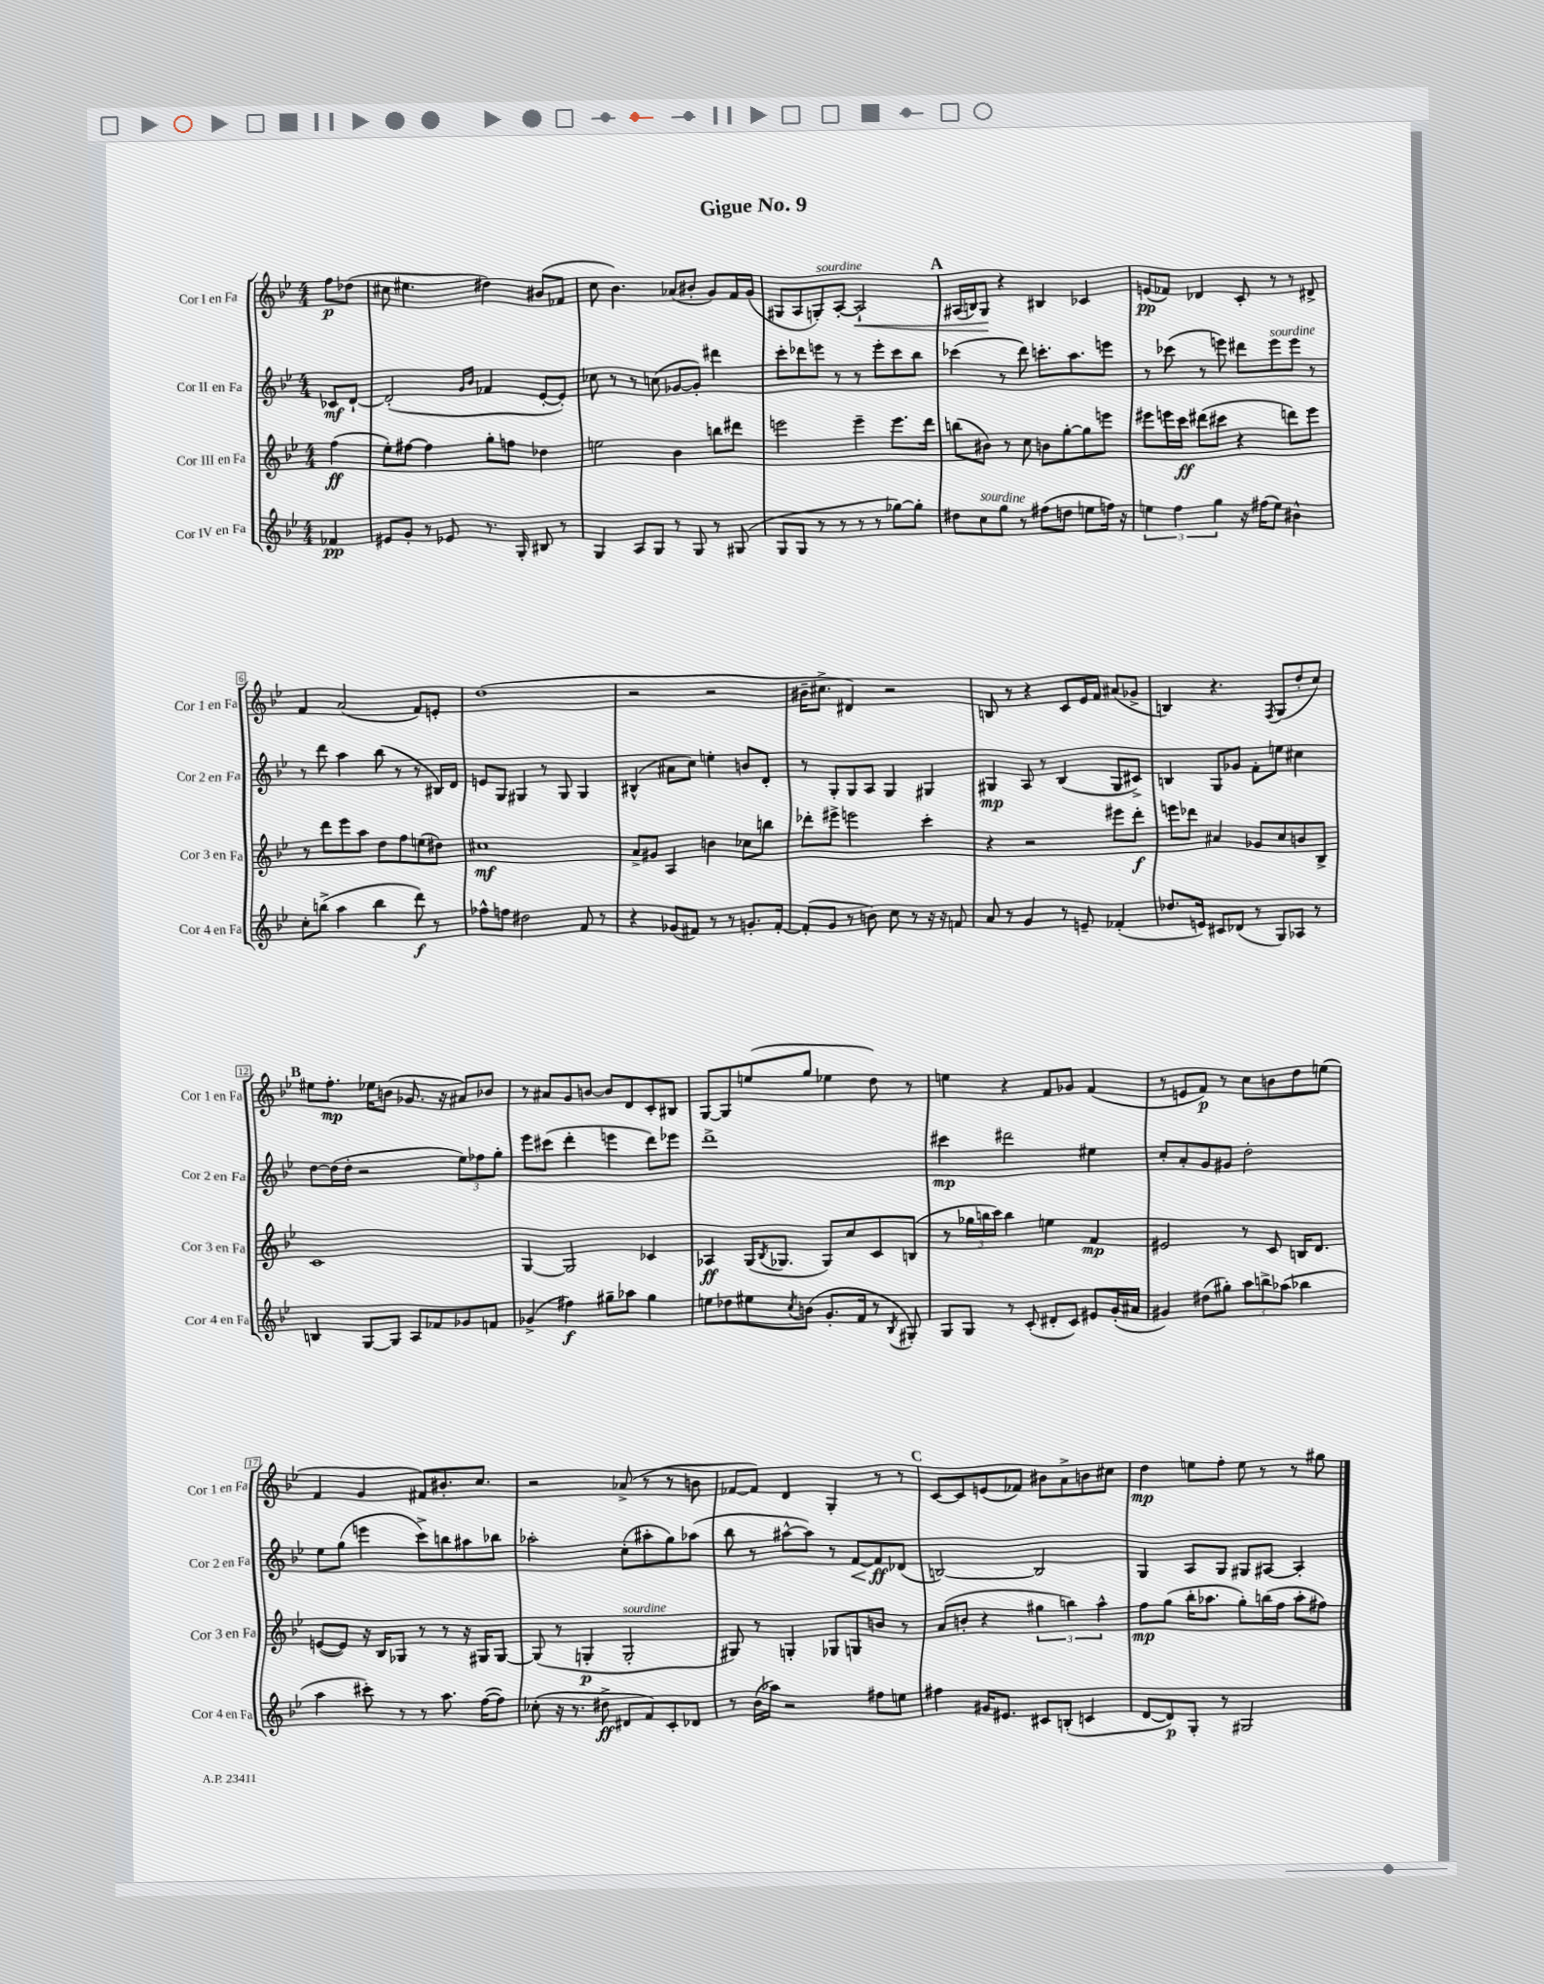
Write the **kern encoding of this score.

**kern	**dynam	**kern	**dynam	**kern	**dynam	**kern	**dynam
*part4	*part4	*part3	*part3	*part2	*part2	*part1	*part1
*staff4	*staff4	*staff3	*staff3	*staff2	*staff2	*staff1	*staff1
*I"Cor IV en Fa	*	*I"Cor III en Fa	*	*I"Cor II en Fa	*	*I"Cor I en Fa	*
*I'Cor 4 en Fa	*	*I'Cor 3 en Fa	*	*I'Cor 2 en Fa	*	*I'Cor 1 en Fa	*
*clefG2	*	*clefG2	*	*clefG2	*	*clefG2	*
*k[b-e-]	*	*k[b-e-]	*	*k[b-e-]	*	*k[b-e-]	*
*M4/4	*	*M4/4	*	*M4/4	*	*M4/4	*
=	=	=	=	=	=	=	=
4f-X/	pp	(4ff\	ff	8c-X/L	mf	8ff\L	p
.	.	.	.	[8d`/J	.	(8dd-X\J	.
=1	=1	=1	=1	=1	=1	=1	=1
8e#X/L	.	8ee-'\L)	.	(2d'/]	.	8cc#X\	.
8g'/J	.	[8ff#X\J	.	.	.	4.ee#X\	.
8r	.	4ff#\]	.	.	.	.	.
8e-X/	.	.	.	.	.	.	.
.	.	.	.	16qqg/LL	.	.	.
.	.	.	.	16qqb-/JJ	.	.	.
8.r	.	8gg'\L	.	4f-X/	.	4dd#X\)	.
.	.	8ffn\J	.	.	.	.	.
16G'/	.	.	.	.	.	.	.
8B#X/	.	4dd-X\	.	[8e-'/L	.	(8b#X/L	.
8r	.	.	.	8e-'/J])	.	8f-X/J	.
=2	=2	=2	=2	=2	=2	=2	=2
4G/	.	2een\	.	8cc-X\	.	8cc\	.
.	.	.	.	8r	.	4.b-\)	.
8A/L	.	.	.	8r	.	.	.
8G/J	.	.	.	(8ccn\	.	.	.
8r	.	4b-\	.	[8g-X/L	.	(8a-X/L	.
8G/	.	.	.	8g-'/J])	.	8b#X'/J	.
8r	.	8bbn\L	.	4ddd#X\	.	8g/L)	.
(8G#X/	.	8ddd#X\J	.	.	.	16f/L	.
.	.	.	.	.	.	(16g/JJ	.
=3	=3	=3	=3	=3	=3	=3	=3
8G/L	.	2eeen\	.	8ccc'\L	.	8G#X/L	.
8G/J	.	.	.	8ddd-X\	.	8A/	.
!	!	!	!	!	!	!LO:TX:a:i:t=sourdine	!
8r	.	.	.	8eeen\J	.	8Gn'/)	.
8r	.	.	.	8r	.	[8A'/J	.
!	!	!	!	!	!	!	!LO:HP:b
8r	.	4eee~\	.	8r	.	2A`/]	<
8r	.	.	.	8eee'\L	.	.	.
[8gg-X\L)	.	8.eee\L	.	8ccc\	.	.	.
8gg-'\J]	.	.	.	8bb-\J	.	.	.
.	.	16ddd\Jk	.	.	.	.	.
!!LO:REH:place=s1:t=A
=4	=4	=4	=4	=4	=4	=4	=4
8dd#X\L	.	(8bbn\L	.	(4ccc-X\	.	(16A#X/LL	.
.	.	.	.	.	.	16Bn/J)	.
!LO:TX:a:i:t=sourdine	!	!	!	!	!	!	!
8cc\	.	8b#X\J)	.	.	.	8G/J	.
8gg\J	.	8r	.	8r	.	4r	[
8r	.	8cc\	.	8ddd\)	.	.	.
(8ff#X\L	.	8bn\L	.	8.cccn'\L	.	4B#X/	.
8ddn\J	.	[8gg'\	.	.	.	.	.
.	.	.	.	8.aa\	.	.	.
8een\L	.	8gg\]	.	.	.	4c-X/	.
16ffn\Jk)	.	8eeen\J	.	8eeen\J	.	.	.
16r	.	.	.	.	.	.	.
=5	=5	=5	=5	=5	=5	=5	=5
6een\	.	8eee#X\L	.	8r	.	(8en/L	pp
.	.	16eeen\L	.	(8ccc-X\	.	8f-X/J)	.
6ff\	.	.	.	.	.	.	.
.	.	16ccc\JJ	ff	.	.	.	.
.	.	(8ddd#X\L	.	8r	.	4d-X/	.
6gg\	.	.	.	.	.	.	.
.	.	8ccc#X\J	.	8eeen\)	.	.	.
16r	.	4r	.	8ddd#X\L	.	8c'/	.
(16ff#X\KL	.	.	.	.	.	.	.
!	!	!	!	!LO:TX:a:i:t=sourdine	!	!	!
8ee\J)	.	.	.	8eee\	.	8r	.
4b#X^^\	.	8dddn\L)	.	8eee\J	.	8r	.
.	.	8eee\J	.	8r	.	8d#X^/	.
!!LO:LB:g=z
=6	=6	=6	=6	=6	=6	=6	=6
8cc'\L	.	8r	.	8r	.	4f/	.
(8bbn^\J	.	8ddd\L	.	8ddd\	.	.	.
4aa\	.	8eee-\	.	4aa\	.	(2a/	.
.	.	8aa\J	.	.	.	.	.
4bb\	.	8dd\L	.	(8bb-\	.	.	.
.	.	8ff\	.	8r	.	.	.
8ddd\)	f	(8een\	.	8r	.	8f/L)	.
8r	.	8dd#X\J)	.	16B#X/LL)	.	8en'/J	.
.	.	.	.	16d/JJ	.	.	.
=7	=7	=7	=7	=7	=7	=7	=7
8ff-X^^\L	.	1cc#X	mf	8en/L	.	(1dd	.
8ffn\J	.	.	.	8G/J	.	.	.
2dd#X\	.	.	.	4G#X/	.	.	.
.	.	.	.	8r	.	.	.
.	.	.	.	8G#/	.	.	.
8f/	.	.	.	4G#/	.	.	.
8r	.	.	.	.	.	.	.
=8	=8	=8	=8	=8	=8	=8	=8
4r	.	8a^/L	.	(4B#X^^/	.	2r	.
.	.	8g#X/J	.	.	.	.	.
(8g-X/L	.	4A/	.	8a#X\L	.	.	.
8f#X/J)	.	.	.	8cc\J)	.	.	.
8r	.	4bn\	.	4een'\	.	2r	.
8r	.	.	.	.	.	.	.
8.gn'/L	.	8cc-X\L	.	8bn/L	.	.	.
.	.	8bbn\J	.	8d'/J	.	.	.
[16f#'/Jk	.	.	.	.	.	.	.
=9	=9	=9	=9	=9	=9	=9	=9
(8f#'/L]	.	8ddd-X'\L	.	8r	.	16b#X~\KL	.
.	.	.	.	.	.	8.cc#X^\J	.
8g/J	.	8eee#X^\J	.	8G'/L	.	.	.
8r	.	2eeen\	.	8G/	.	4d#X/)	.
8bn\)	.	.	.	8A/J	.	.	.
8cc\	.	.	.	4G/	.	2r	.
8r	.	.	.	.	.	.	.
16r	.	4ccc'\	.	4G#X/	.	.	.
16r	.	.	.	.	.	.	.
8fn/	.	.	.	.	.	.	.
=10	=10	=10	=10	=10	=10	=10	=10
8a/	.	4r	.	4G#X/	mp	8Bn/	.
8r	.	.	.	.	.	8r	.
4g/	.	2r	.	8A/	.	4r	.
.	.	.	.	8r	.	.	.
8r	.	.	.	(4B-/	.	8c/L	.
8en~/	.	.	.	.	.	16e-/L	.
.	.	.	.	.	.	16f/JJ	.
(4f-X'/	.	8eee#X\L	.	8G#/L	.	(8a#X/L	.
.	.	8ddd'\J	f	8c#X^/J)	.	8g-X^/J	.
=11	=11	=11	=11	=11	=11	=11	=11
8.dd-X/L	.	8eeen\L	.	4Bn/	.	4Bn/)	.
.	.	8ddd-X\J	.	.	.	.	.
16en/Jk)	.	.	.	.	.	.	.
8c#X/L	.	4a#X/	.	8G/L	.	4.r	.
(8d-X/J	.	.	.	8g-X/J	.	.	.
8r	.	8g-X/L	.	8f'\L	.	.	.
.	.	.	.	.	.	8qF/	.
8G/L)	.	8cc/	.	8een\J	.	(8G/L	.
8A-X/J	.	8bn/	.	4cc#X\	.	8dd'/	.
8r	.	8B-^/J	.	.	.	8cc/J)	.
!!LO:LB:g=z
!!LO:REH:place=s1:t=B
=12	=12	=12	=12	=12	=12	=12	=12
4Bn/	.	1c	.	[8dd\L	.	8ee#X\L	.
.	.	.	.	(16dd\L]	.	8.ff'\J	mp
.	.	.	.	16dd'\JJ	.	.	.
[8G/L	.	.	.	2r	.	.	.
.	.	.	.	.	.	16ee-X\KL	.
8G/J]	.	.	.	.	.	(8bn\J	.
8A/L	.	.	.	.	.	8.g-X/	.
8f-X/	.	.	.	.	.	.	.
.	.	.	.	.	.	16r	.
8g-X/	.	.	.	12ee-\L)	.	8a#X/L)	.
.	.	.	.	12ff-X\	.	.	.
8fn/J	.	.	.	.	.	8b-X/J	.
.	.	.	.	12gg'\J	.	.	.
=13	=13	=13	=13	=13	=13	=13	=13
(4g-X^/	.	[4G/	.	8eee-\L	.	8r	.
.	.	.	.	(8ccc#X\J	.	8a#X/L	.
4ff#X\)	f	2G/]	.	4ddd'\	.	8g/	.
.	.	.	.	.	.	[8bn/J	.
8gg#X~\L	.	.	.	4eeen\	.	8b/L]	.
8aa-X\J	.	.	.	.	.	8d/	.
4gg#\	.	4c-X/	.	8ddd\L)	.	8c'/	.
.	.	.	.	8eee-X\J	.	8B#X/J	.
=14	=14	=14	=14	=14	=14	=14	=14
8een\L	.	4A-X/	ff	1ddd^	.	[8G/L	.
8dd-X\	.	.	.	.	.	8G/]	.
8ee#X\	.	(16G/KL	.	.	.	(8een/	.
.	.	8qB-/	.	.	.	.	.
.	.	8.G-X/J	.	.	.	.	.
8qcc/	.	.	.	.	.	.	.
(8bn\J	.	.	.	.	.	8gg/J	.
8.g'/L	.	8G-/L)	.	.	.	4ee-X\	.
.	.	8cc/	.	.	.	.	.
16f/Jk	.	.	.	.	.	.	.
8r	.	8c/	.	.	.	8dd\)	.
8qB-/	.	.	.	.	.	.	.
8G#X'/)	.	(8Bn/J	.	.	.	8r	.
=15	=15	=15	=15	=15	=15	=15	=15
8G/L	.	8r	.	4ccc#X\	mp	4een\	.
8G/J	.	24gg-X\LL	.	.	.	.	.
.	.	24bbn\	.	.	.	.	.
.	.	24ccc\JJ)	.	.	.	.	.
8r	.	4bb\	.	2ddd#X\	.	4r	.
(8c'/	.	.	.	.	.	.	.
8d#X'/L	.	4een\	.	.	.	8f/L	.
8c/J)	.	.	.	.	.	8g-X/J	.
8e#X/L	.	4f/	mp	4ee#X\	.	(4f/	.
(16g'/L	.	.	.	.	.	.	.
16a#X/JJ	.	.	.	.	.	.	.
=16	=16	=16	=16	=16	=16	=16	=16
4g#X/)	.	2e#X/	.	8cc'/L	.	8r	.
.	.	.	.	8a'/	.	8en/L	.
(8dd#X\L	.	.	.	8g/	.	8f/J)	p
8gg#X'\J)	.	.	.	8g#X/J	.	8r	.
12aa\L	.	8r	.	2dd'\	.	8cc\L	.
12bbn^\	.	.	.	.	.	.	.
.	.	8c/	.	.	.	8bn\	.
(12aa-X\J	.	.	.	.	.	.	.
4bb-X\	.	16Bn/KL	.	.	.	8dd\	.
.	.	8.d/J	.	.	.	.	.
.	.	.	.	.	.	(8een\J	.
!!LO:LB:g=z
=17	=17	=17	=17	=17	=17	=17	=17
4aa\	.	([8en/L	.	8ee-\L	.	4f/	.
.	.	8e/J])	.	(8gg\J	.	.	.
8ccc#X'\)	.	16r	.	4eeen\	.	4g/	.
.	.	16B-/KL	.	.	.	.	.
8r	.	8G-X/J	.	.	.	.	.
8r	.	8r	.	8ccc^\L)	.	8f#X/L)	.
8.aa\	.	8r	.	8bbn\	.	8.b#X'/	.
.	.	16r	.	8aa#X\	.	.	.
([16ff\KL	.	16G#X/KL	.	.	.	8.cc/J	.
8ff\J])	.	[8G#/J	.	8bb-X\J	.	.	.
=18	=18	=18	=18	=18	=18	=18	=18
(8cc-X'\	.	(8G#/]	.	2aa-X'\	.	2r	.
16r	.	8r	.	.	.	.	.
8.r	.	.	.	.	.	.	.
.	.	4Gn'/	p	.	.	.	.
8dd#X^\	ff	.	.	.	.	.	.
!	!	!LO:TX:a:i:t=sourdine	!	!	!	!	!
8d#X/L	.	2G'/	.	(8cc'\L	.	(8a-X^/	.
8f/)	.	.	.	8aa#X'\	.	8r	.
8c'/	.	.	.	8gg\)	.	8r	.
8d-X/J	.	.	.	(8aa-X\J	.	8bn\	.
=19	=19	=19	=19	=19	=19	=19	=19
8r	.	8G#X/)	.	8bb-\	.	[8f-X/L	.
(16b-\LL	.	8r	.	8r	.	8f-/J])	.
16aa-X\JJ)	.	.	.	.	.	.	.
2r	.	4Gn'/	.	[8aa#X^^\L	.	4d/	.
.	.	.	.	8aa#\J])	.	.	.
.	.	8G-X/L	.	8r	.	4G'/	.
!	!	!	!	!	!LO:HP:b	!	!
.	.	8Gn/	.	[8f/L	<	.	.
8ff#X\L	.	8bn/J	.	8f/]	ff	8r	.
8een\J	.	8r	.	(8d-X/J	[	8r	.
!!LO:REH:place=s1:t=C
=20	=20	=20	=20	=20	=20	=20	=20
4ff#X\	.	(8a/L	.	[2Bn/)	.	[8c/L	.
.	.	8bn'/J	.	.	.	8c/]	.
16g#X/KL	.	4r	.	.	.	(8en/	.
8.e#X/J	.	.	.	.	.	.	.
.	.	.	.	.	.	8f-X/J)	.
8c#X/L	.	6gg#X\	.	2B/]	.	8b#X\L	.
(8Bn'/J	.	.	.	.	.	8a^\	.
.	.	6bbn\)	.	.	.	.	.
4cn/	.	.	.	.	.	8bn\	.
.	.	6aa^^\	.	.	.	.	.
.	.	.	.	.	.	8cc#X\J	.
=21	=21	=21	=21	=21	=21	=21	=21
[8d/L	.	8ff\L	mp	4G/	.	4dd\	mp
8d/])	p	(8gg\J	.	.	.	.	.
8G'/J	.	16bb-'\KL	.	8A/L	.	8een\L	.
.	.	8.aa-X\J	.	.	.	.	.
8r	.	.	.	8G/J	.	8ff'\J	.
2G#X/	.	8gg'\L)	.	8G#X/L	.	8ee\	.
.	.	(16bbn\L	.	[8A#X/J	.	8r	.
.	.	16ff\JJ	.	.	.	.	.
.	.	8aa-'\L	.	4A#'/]	.	8r	.
.	.	8ff#X\J)	.	.	.	8gg#X\	.
==	==	==	==	==	==	==	==
*-	*-	*-	*-	*-	*-	*-	*-
